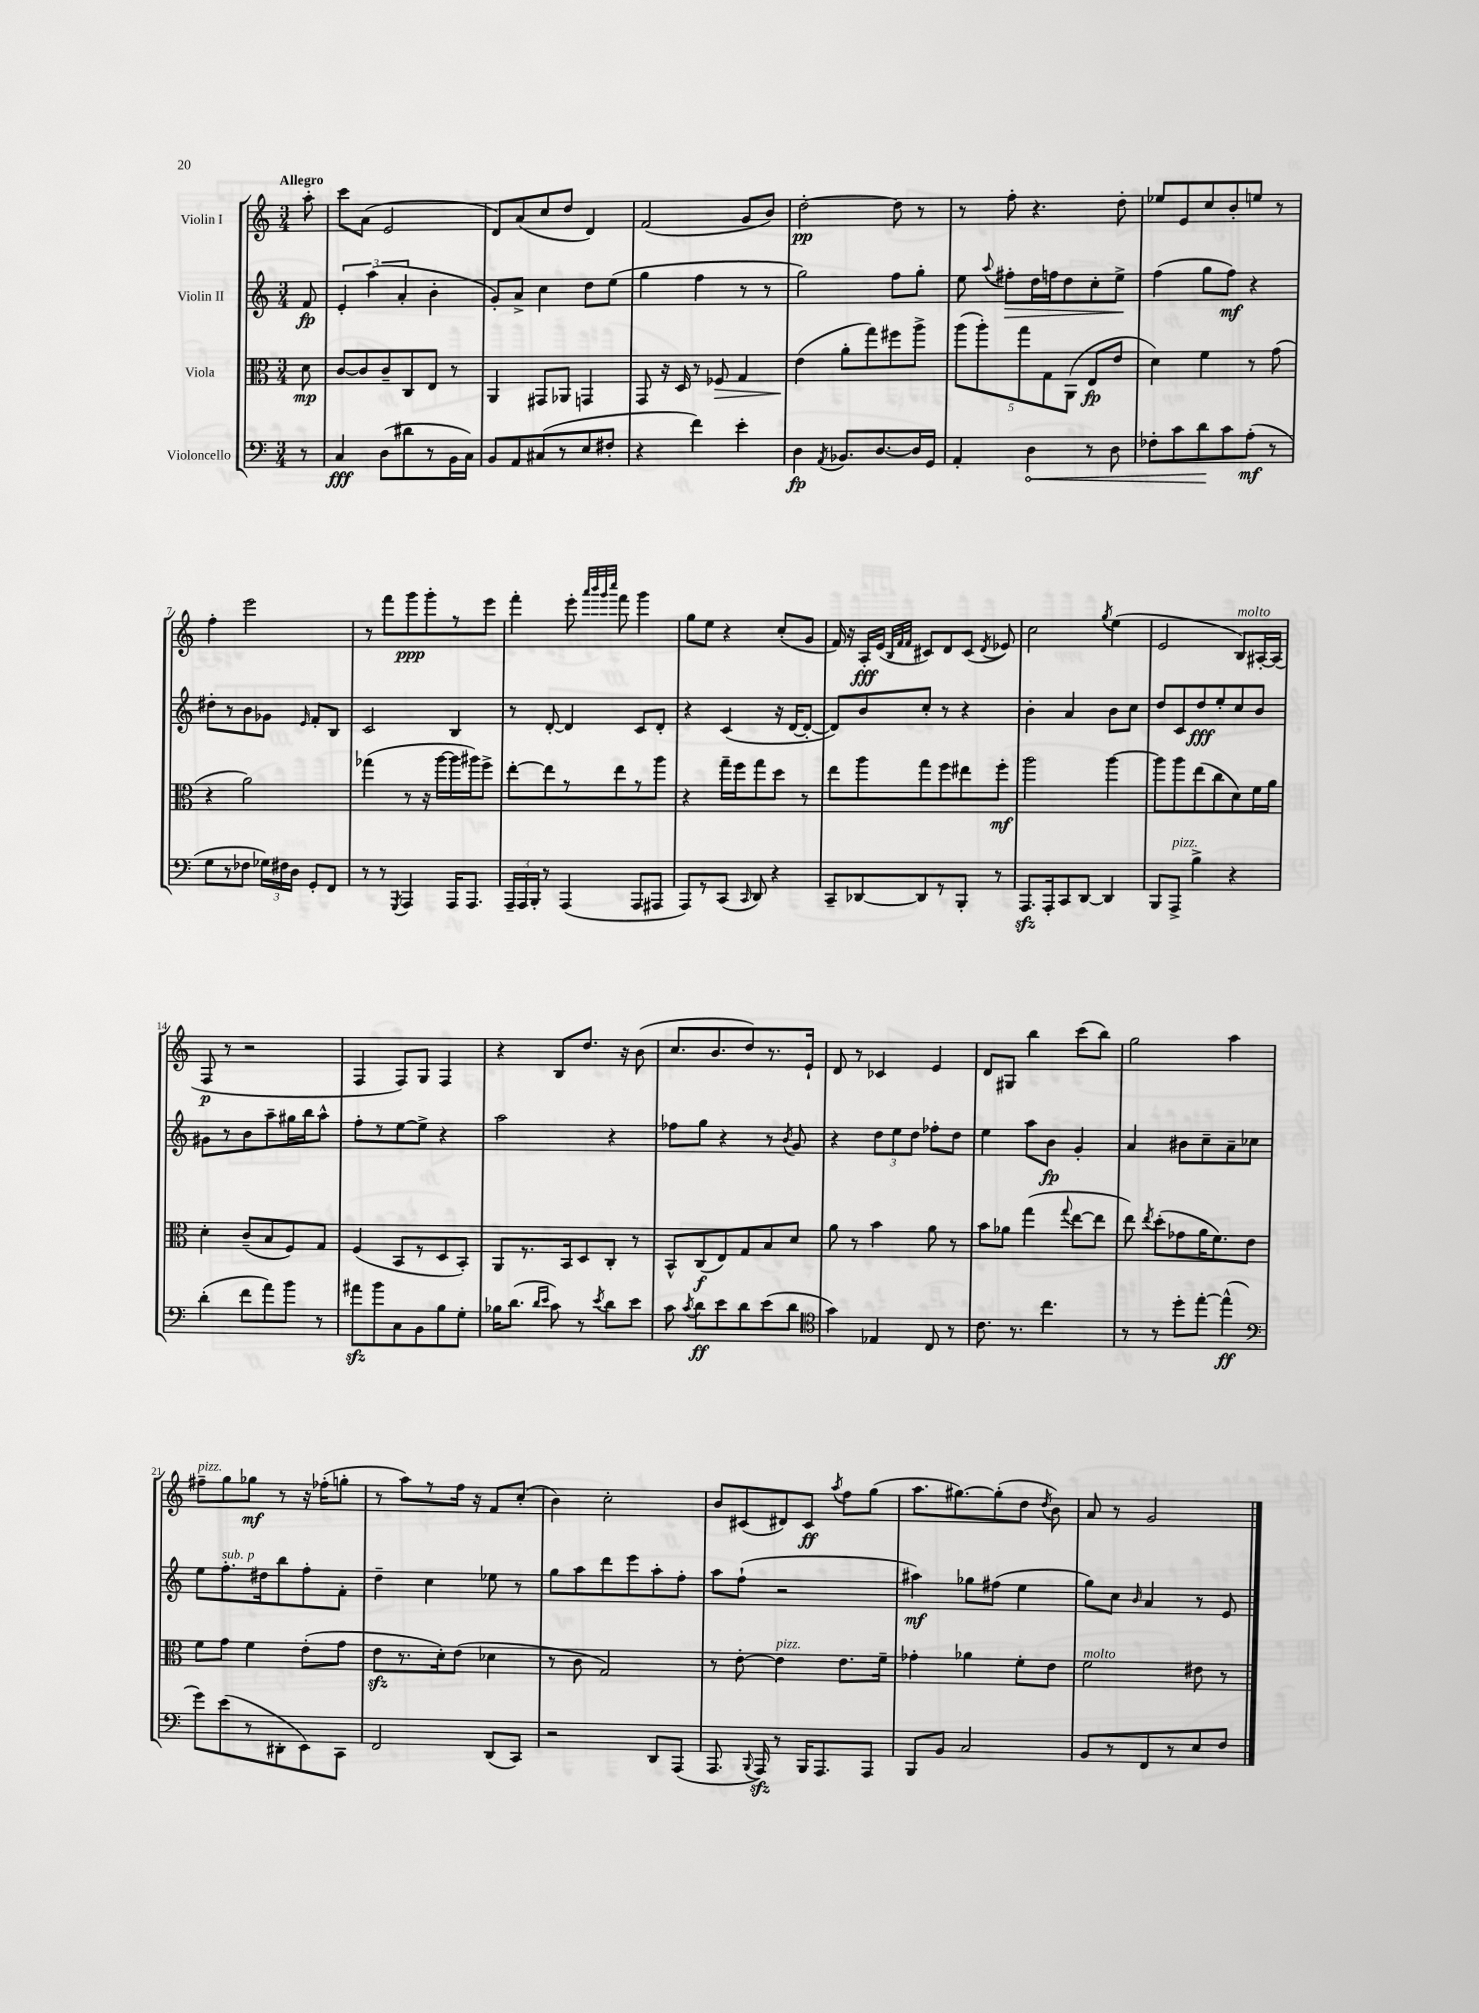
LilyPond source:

<<
\new StaffGroup <<
\new Staff = "s0" \with { instrumentName = "Violin I" } {
    \clef treble \key c \major \numericTimeSignature \time 3/4 \partial 8 \tempo "Allegro"
    \autoBeamOff a''8-. |
    c'''8[ a'8]( e'2 |
    d'8[) a'8( c''8 d''8] d'4) |
    f'2( g'8[ b'8]) |
    d''2~-.\pp d''8 r8 |
    r8 f''8-. r4. d''8-. |
    ees''8[ e'8 c''8 b'8-. e''8] r8 |
    f''4-. e'''2 |
    r8 f'''8[ g'''8\ppp g'''8-. r8 e'''8] |
    f'''4-. e'''8-. \grace { a'''32[ b'''32 g'''32 c''''32] } f'''8 g'''4 |
    g''8[ e''8] r4 c''8[-.( g'8] |
    f'16) r16 a16[-.\fff e'16]( \grace { b32[ f'32 f'32] } cis'8[) d'8 cis'8]( \acciaccatura { d'8 } ees'8) |
    c''2 \acciaccatura { g''8 } e''4( |
    e'2 b8[^\markup { \italic "molto" }) ais16~-. ais16]( |
    f8\p r8 r2 |
    f4 f8[) g8] f4 |
    r4 b8[ d''8.] r16 b'8( |
    c''8.[ b'8. d''8) r8. e'16]-! |
    d'8 r8 ces'4 e'4 |
    d'8[ gis8] b''4 c'''8[( b''8]) |
    g''2 a''4 |
    fis''8[--^\markup { \italic "pizz." } g''8 ges''8]\mf r8 r16 fes''16[-.( g''8]-. |
    r8 a''8[) r8 f''16] r16 f'8[ c''8]-.( |
    b'4) c''2-. |
    b'8[ cis'8( dis'8) cis'8]\ff \acciaccatura { a''8 } f''8[ g''8]( |
    a''8.[ gis''8.~) gis''8-.( d''8] \acciaccatura { d''8 } b'8) |
    a'8 r8 g'2 \bar "|." |
}
\new Staff = "s1" \with { instrumentName = "Violin II" } {
    \clef treble \key c \major \numericTimeSignature \time 3/4 \partial 8
    \autoBeamOff f'8\fp |
    \tuplet 3/2 { e'4-. a''4( a'4-. } b'4-. |
    g'8[-.) a'8]-> c''4 d''8[ e''8]( |
    g''4 f''4 r8 r8 |
    g''2) f''8[ g''8]-. |
    e''8 \appoggiatura { a''8 } fis''8[-.\> d''16 f''16 d''8 c''8-. e''8]->\! |
    f''4( g''8[ f''8]\mf) r4 |
    dis''8[-. r8 b'8 ges'8] \grace { e'16 } f'8[-. b8] |
    c'2 b4 |
    r8 d'8~-. d'4 c'8[ d'8]-. |
    r4 c'4( r16 d'16[~ d'8]~-. |
    d'8[) b'8 c''8]-. r8 r4 |
    b'4-. a'4 b'8[ c''8] |
    d''8[ c'8 d''8\fff e''8-. c''8 b'8] |
    gis'8[ r8 b'8 a''8-- gis''16 b''16 a''8]-^ |
    f''8[-. r8 e''8~ e''8]-> r4 |
    a''2 r4 |
    fes''8[ g''8] r4 r8 \acciaccatura { b'8 } g'8 |
    r4 \tuplet 3/2 { d''8[ e''8 d''8] } fes''8[-. d''8] |
    e''4 a''8[ b'8]\fp g'4-. |
    a'4 bis'8[ c''8-- a'8-- ces''8] |
    e''8[ f''8.-.^\markup { \italic "sub. p" } dis''16 b''8 f''8-. f'8]-. |
    d''4-- c''4 ees''8 r8 |
    g''8[ a''8 d'''8 e'''8 a''8-. f''8]-. |
    a''8[ f''8]-!( r2 |
    ais''4\mf) ges''8[ fis''8]( e''4 |
    g''8[) c''8] \grace { b'16 } a'4 r8 e'8 \bar "|." |
}
\new Staff = "s2" \with { instrumentName = "Viola" } {
    \clef alto \key c \major \numericTimeSignature \time 3/4 \partial 8
    \autoBeamOff d'8\mp |
    c'8[~ c'8 c'8-- c8 e8] r8 |
    a,4 gis,8[ aes,8] g,4 |
    g,8 r16 d16 r8 fes8\> g4 |
    e'4\!( a'8[-. g''8) fis''8 a''8]-> |
    \tuplet 5/4 { a''8[( a''8-.) g''8 g8 a,8]( } e8[\fp e'8] |
    d'4) f'4 r8 g'8( |
    r4 a'2) |
    ges''4( r8 r16 a''16[~ a''16 ais''16) f''8]-> |
    e''8[~-. e''8 r8 e''8 r8 a''8] |
    r4 g''16[-- f''16 g''8 d''8] r8 |
    e''8[ a''8 g''8 f''8 eis''8 f''8]-.\mf |
    a''2 a''4~ |
    a''8[ a''8 e''8( c''8 d'8) f'16 a'16] |
    d'4-. c'8[--( b8 f8) g8] |
    f4( b,8[ r8 d8 b,8]-.) |
    a,8[ r8. b,16 d8 c8]-. r8 |
    b,8[-^ c8\f( e8) g8 b8 d'8] |
    a'8 r8 b'4 a'8 r8 |
    b'8[ aes'8] g''4( \appoggiatura { g''8 } e''8[~ e''8] |
    e''8) \acciaccatura { e''8 } d''8[-.( ges'8 a'16 f'8.) e'8] |
    f'8[ g'8] f'4 e'8[-.( g'8] |
    e'8[\sfz r8. d'16-.) e'8]( des'4 |
    r8 c'8 g2) |
    r8 e'8~-. e'4^\markup { \italic "pizz." } e'8.[ f'16]-- |
    ges'4-. aes'4 f'8[-. e'8] |
    f'2^\markup { \italic "molto" } eis'8 r8 \bar "|." |
}
\new Staff = "s3" \with { instrumentName = "Violoncello" } {
    \clef bass \key c \major \numericTimeSignature \time 3/4 \partial 8
    \autoBeamOff r8 |
    c4\fff d8[( dis'8 r8 b,16 c16]) |
    b,8[ a,8 cis8( r8 e8 fis8]-. |
    r4 f'4) e'4-. |
    d4\fp \acciaccatura { a,8 } bes,8.[ d8.~ d16 g,16] |
    a,4-. \once \override Hairpin.circled-tip = ##t d4\< r8 d8 |
    fes8[-. c'8 d'8\! c'8 a8]-.\mf( r8 |
    g8[ r8 fes8] \tuplet 3/2 { ges16[) fis16 d16] } g,8[-. f,8] |
    r8 r8 \acciaccatura { g,,8 } a,,4 a,,16[ a,,8.] |
    \tuplet 3/2 { a,,16[-- a,,16 b,,16]-. } r8 a,,4( a,,8[ ais,,8] |
    a,,8[) r8 c,8]( \grace { c,16 } d,8) r4 |
    c,8[-- des,8~ des,8 r8 b,,8]-. r8 |
    a,,8.[\sfz a,,16-. c,8 d,8]~ d,4 |
    b,,8[ a,,8]->^\markup { \italic "pizz." } b4-> r4 |
    d'4-.( f'8[ a'8) b'8] r8 |
    ais'8[\sfz b'8 c8 b,8 b8 g8]-. |
    bes16[ d'8.]( \grace { d'16[ e'16] } c'8) r8 \acciaccatura { e'8 } d'8[ e'8] |
    c'8 \acciaccatura { c'8 } d'8[\ff e'8 d'8 e'8( d'8] |
    \clef tenor g'4) ees4 c8 r8 |
    c'8. r8. c''4. |
    r8 r8 d''8[-. e''8]~-. e''4-^\ff( |
    \clef bass g'8[) e'8( r8 dis,8-. e,8) c,8] |
    f,2 d,8[( c,8]) |
    r2 d,8[ a,,8]( |
    a,,8. \appoggiatura { b,,8 } a,,16\sfz) r8 b,,16[ a,,8. a,,8] |
    b,,8[ b,8] c2 |
    b,8[ r8 f,8 r8 e8 f8] \bar "|." |
}
>>
>>
